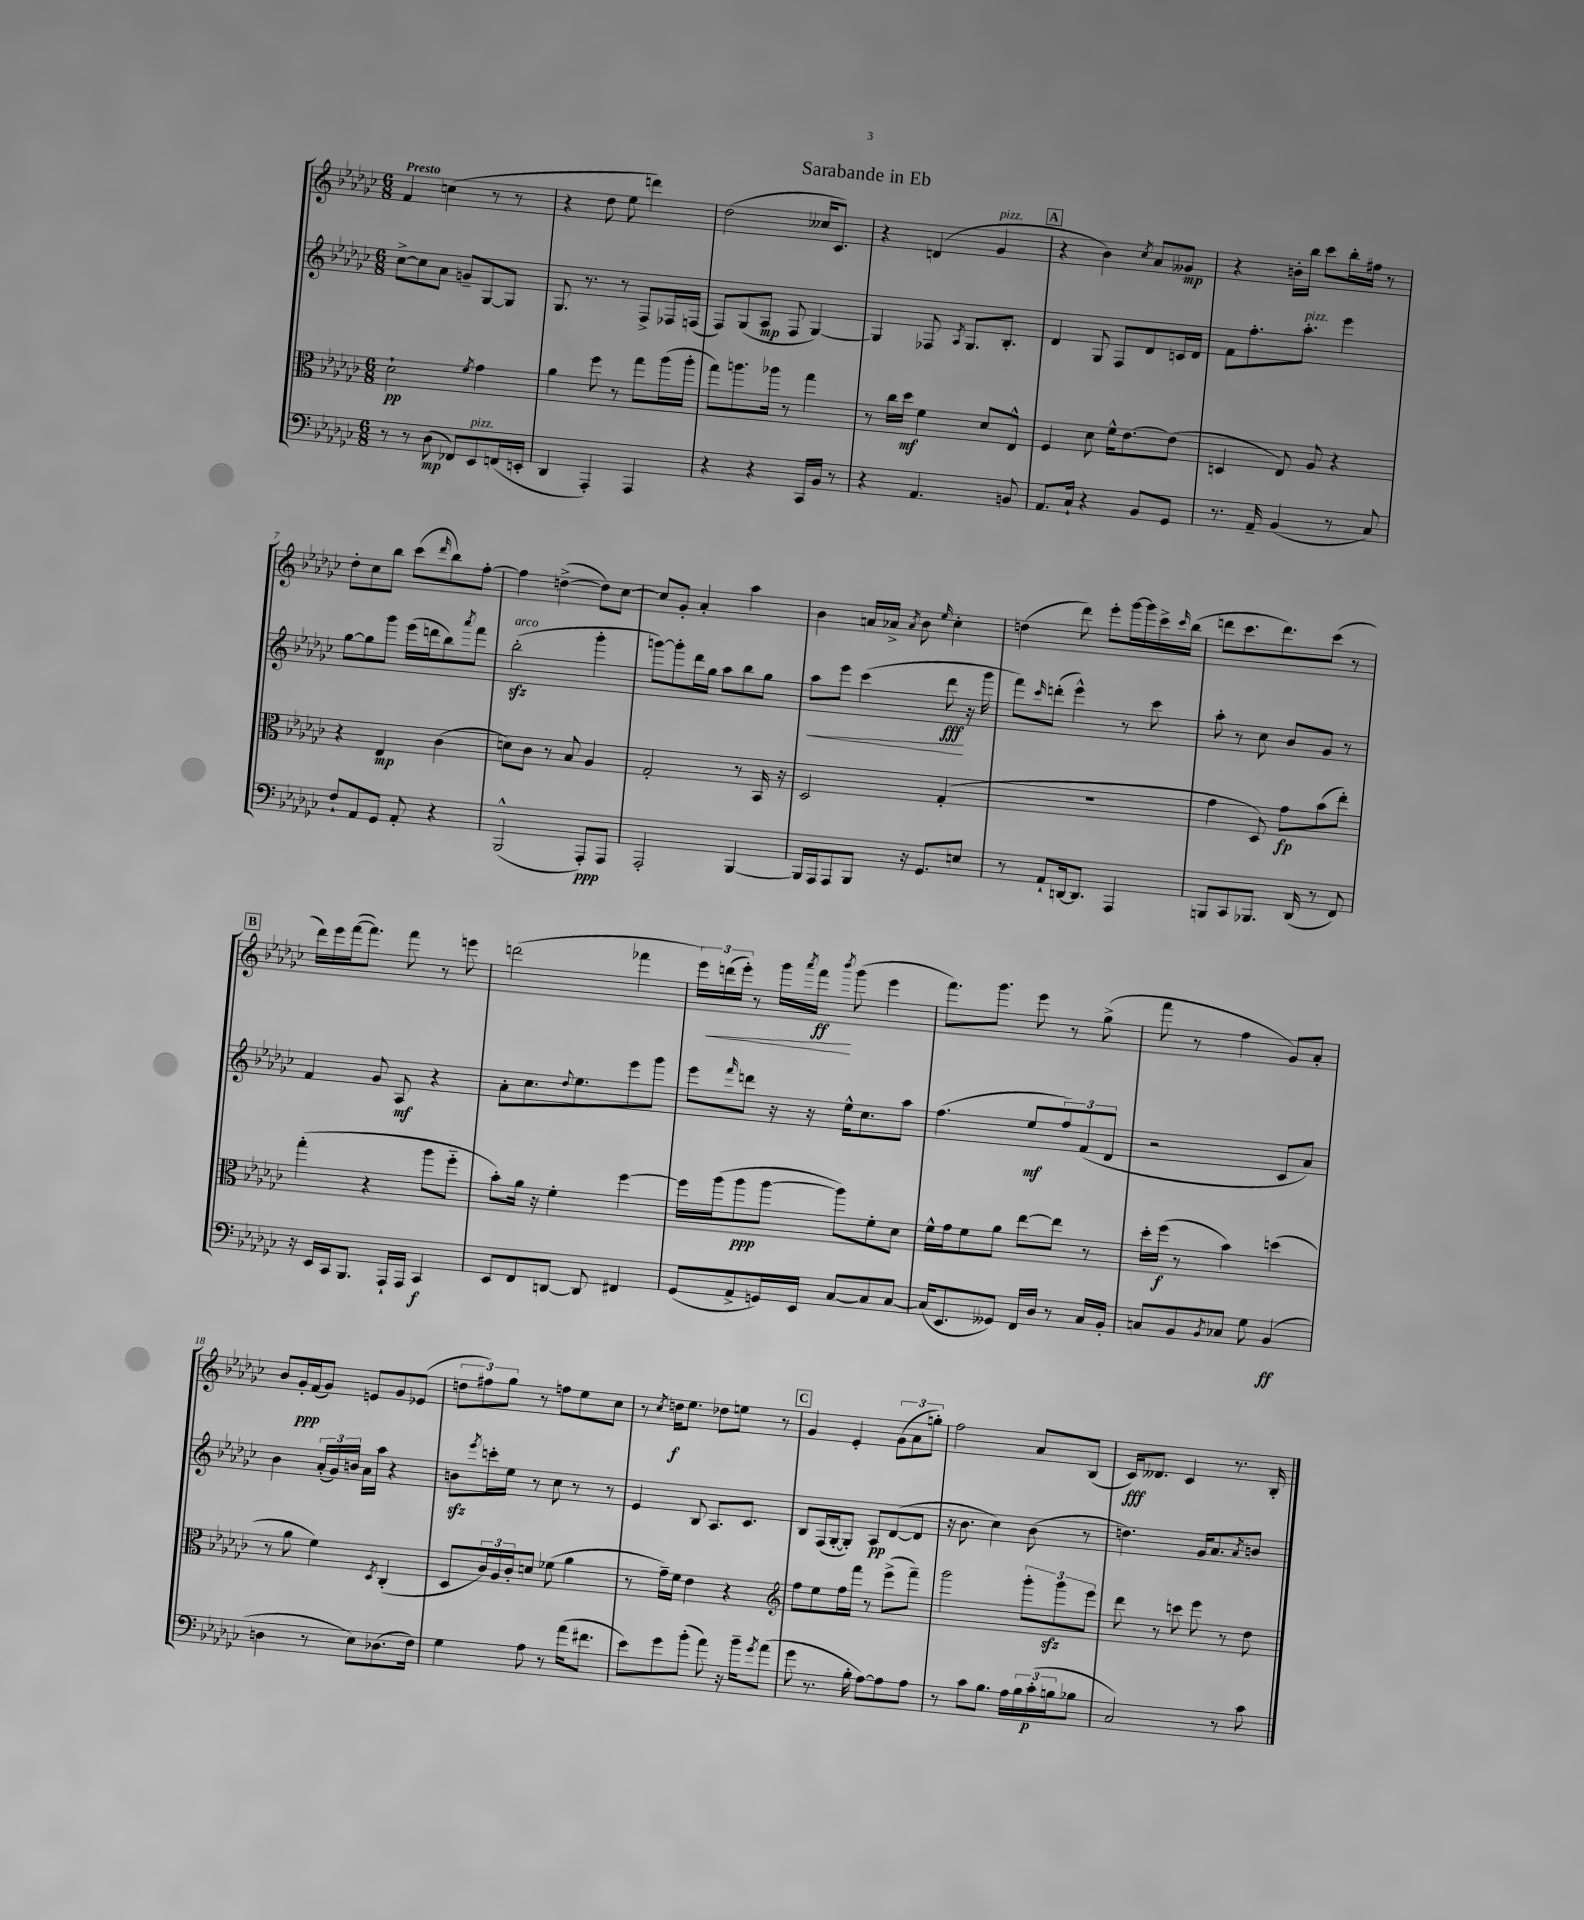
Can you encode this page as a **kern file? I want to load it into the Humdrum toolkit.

**kern	**dynam	**kern	**dynam	**kern	**dynam	**kern	**dynam
*part4	*part4	*part3	*part3	*part2	*part2	*part1	*part1
*staff4	*staff4	*staff3	*staff3	*staff2	*staff2	*staff1	*staff1
*clefF4	*	*clefC3	*	*clefG2	*	*clefG2	*
*k[b-e-a-d-g-c-]	*	*k[b-e-a-d-g-c-]	*	*k[b-e-a-d-g-c-]	*	*k[b-e-a-d-g-c-]	*
*M6/8	*	*M6/8	*	*M6/8	*	*M6/8	*
=1	=1	=1	=1	=1	=1	=1	=1
!	!	!	!	!	!	!LO:TX:a:B:t=Presto	!
8r	.	2d-`\	pp	[8cc-^\L	.	4f/	.
8r	.	.	.	8cc-\]	.	.	.
(8D-\	mp	.	.	8a-\J	.	(4ccn\	.
8FF-X/L)	.	.	.	8gn~/L	.	.	.
.	.	8qf/	.	.	.	.	.
!LO:TX:a:i:t=pizz.	!	!	!	!	!	!	!
8EE-/	.	4g-\	.	[8G-/	.	8r	.
(16FFn/L	.	.	.	8G-/J]	.	8r	.
16EEn'/JJ	.	.	.	.	.	.	.
=2	=2	=2	=2	=2	=2	=2	=2
4DD-/	.	4a-\	.	8.G-/	.	4r	.
.	.	.	.	8.r	.	.	.
4AAA-'/)	.	8ff\	.	.	.	8dd-\	.
.	.	8r	.	8r	.	8ee-\	.
4AAA-/	.	8gg-\L	.	8F^/L	.	4dddn\)	.
.	.	(16aa-\L	.	16F-X/L	.	.	.
.	.	16aa-'\JJ	.	(16Fn/JJ	.	.	.
=3	=3	=3	=3	=3	=3	=3	=3
4r	.	8gg-\L)	.	8F/L)	.	(2dd-\	.
.	.	8.aan\	.	(8G-/	.	.	.
4r	.	.	.	8A-/J	mp	.	.
.	.	16aa-X\Jk	.	.	.	.	.
.	.	8r	.	8F/	.	.	.
16CC-/LL	.	4gg-\	.	[4G-/)	.	16cc--X/KL	.
16BB-/JJ	.	.	.	.	.	8.c-/J)	.
8r	.	.	.	.	.	.	.
=4	=4	=4	=4	=4	=4	=4	=4
4r	.	8r	.	4G-/]	.	4r	.
.	.	16cc-\LL	.	.	.	.	.
.	.	16dd-\JJ	mf	.	.	.	.
4.AA-/	.	4f\	.	8F-X/	.	(4dn/	.
.	.	.	.	8qA-/	.	.	.
.	.	.	.	8.G-/L	.	.	.
!	!	!	!	!	!	!LO:TX:a:i:t=pizz.	!
.	.	8d-/L	.	.	.	4g-/	.
.	.	.	.	8.B-'/J	.	.	.
8BBn/	.	8E-^^/J	.	.	.	.	.
!!LO:REH:place=s1:t=A
=5	=5	=5	=5	=5	=5	=5	=5
8.AA-/L	.	4F/	.	4d-/	.	4r	.
16C-`/Jk	.	.	.	.	.	.	.
4r	.	8d-\	.	8G-/	.	4b-\)	.
.	.	16f^^\KL	.	8F/L	.	.	.
.	.	[8.e-\	.	.	.	.	.
.	.	.	.	.	.	8qcc-/	.
8BB-/L	.	.	.	8d-/	.	8a-/L	.
8GG-/J	.	(8e-\J]	.	16cn/L	.	8g--X/J	mp
.	.	.	.	16d-/JJ	.	.	.
=6	=6	=6	=6	=6	=6	=6	=6
8.r	.	4Dn/	.	8f\L	.	4r	.
.	.	.	.	8.ff'\	.	.	.
16AA-~/	.	.	.	.	.	.	.
(4BB-/	.	8E-/)	.	.	.	16bn'\LL	.
!	!	!	!	!LO:TX:a:i:t=pizz.	!	!	!
.	.	.	.	8.aa-'\J	.	16bb-\JJ	.
.	.	8A-/	.	.	.	8ccc-\L	.
8r	.	4r	.	4eee-\	.	16bb-'\L	.
.	.	.	.	.	.	16ff#X\JJ	.
8C-/)	.	.	.	.	.	8r	.
!!LO:LB:g=z
=7	=7	=7	=7	=7	=7	=7	=7
8F`/L	.	4r	.	[8gg-\L	.	8dd-'\L	.
8AA-/	.	.	.	8gg-\]	.	8cc-\	.
8GG-/J	.	4E-/	mp	8ggg-\J	.	8bb-\J	.
8AA-'/	.	.	.	(16eee-\LL	.	(8ccc-\L	.
.	.	.	.	16dddn\J	.	.	.
.	.	.	.	.	.	16qqddd-/	.
4r	.	(4c-\	.	8bb-\)	.	8bb-\)	.
.	.	.	.	8qaaa-/	.	.	.
.	.	.	.	8fff\J	.	[8ff'\J	.
=8	=8	=8	=8	=8	=8	=8	=8
!	!	!	!	!LO:TX:a:i:t=arco	!	!	!
(2BBB-^^/	.	8dn\L)	.	(2bb-zz'\	.	4ff\]	.
.	.	8c-\J	.	.	.	.	.
.	.	8r	.	.	.	([4ddn^\	.
.	.	8B-/	.	.	.	.	.
8AAA-'/L)	ppp	4A-/	.	4ggg-'\	.	8dd\L])	.
8AAA-/J	.	.	.	.	.	[8cc-\J	.
=9	=9	=9	=9	=9	=9	=9	=9
2AAA-'/	.	2G-'/	.	[8gggn\L)	.	8cc-/L]	.
.	.	.	.	8ggg'\]	.	8g-'/J	.
.	.	.	.	16ddd-\L	.	4a-'/	.
.	.	.	.	16gg-\JJ	.	.	.
.	.	.	.	8aa-\L	.	.	.
[4BBB-/	.	8r	.	8bb-\	.	4aa-\	.
.	.	16BB-/	.	8gg-\J	.	.	.
.	.	16r	.	.	.	.	.
=10	=10	=10	=10	=10	=10	=10	=10
!	!	!	!	!	!LO:HP:b	!	!
16BBB-/LL]	.	2D-/	.	8aa-\L	<	4b-\	.
16AAA-/J	.	.	.	.	.	.	.
8AAA-/	.	.	.	8eee-\J	.	.	.
8BBB-/J	.	.	.	(4ccc-\	.	16an/LL	.
.	.	.	.	.	.	16a-X^/JJ	.
.	.	.	.	.	.	8qa-/	.
16r	.	.	.	.	.	8b-\	.
8.GG-/L	.	.	.	.	.	.	.
.	.	.	.	.	.	16qqee-/	.
.	.	(4G-'/	.	8ddd-\	fff	4cc-'\	.
8En/J	.	.	.	16r	[	.	.
.	.	.	.	16ggg-\	.	.	.
=11	=11	=11	=11	=11	=11	=11	=11
8r	.	2.r	.	8fff\L)	.	(4ddn\	.
.	.	.	.	16qqccc-/	.	.	.
8AA-`/L	.	.	.	(8dddn'\J	.	.	.
[16DDn/k	.	.	.	4eee-^^\)	.	8ddd-\)	.
8.DD/J]	.	.	.	.	.	.	.
.	.	.	.	.	.	8eee-'\L	.
4AAA-/	.	.	.	8r	.	[16ggg-\L	.
.	.	.	.	.	.	16ggg-\]	.
.	.	.	.	8ccc-\	.	16ccc-^\	.
.	.	.	.	.	.	16qqccc-/	.
.	.	.	.	.	.	(16bb-\JJ	.
=12	=12	=12	=12	=12	=12	=12	=12
8BBBn/L	.	4g-\	.	8aa-'\	.	8dddn\L	.
8CC-/	.	.	.	8r	.	8.ccc-\	.
8.BBB-X/J	.	8D-/)	.	8cc-\	.	.	.
.	.	.	.	.	.	8.ddd\)	.
.	.	8g-\L	fp	8b-/L	.	.	.
(16DD-/	.	.	.	.	.	.	.
8r	.	(8b-\	.	8g-/J	.	(8ccc-\J	.
8FF/)	.	8ee-'\J)	.	8r	.	8r	.
!!LO:LB:g=z
!!LO:REH:place=s1:t=B
=13	=13	=13	=13	=13	=13	=13	=13
16r	.	(4gg-'\	.	4f/	.	16ddd-\LL)	.
16EE-/LL	.	.	.	.	.	16eee-\	.
16CC-/J	.	.	.	.	.	([16fff\J	.
8.BBB-/J	.	.	.	.	.	8.fff\J])	.
.	.	4r	.	8g-/	.	.	.
16AAA-`/LL	.	.	.	8A-/	mf	8fff\	.
16AAA-/JJ	.	.	.	.	.	.	.
4CC-/	f	8aa-\L	.	4r	.	8r	.
.	.	8ff\J	.	.	.	8eeen\	.
=14	=14	=14	=14	=14	=14	=14	=14
8EE-/L	.	8b-'\L)	.	8a-'\L	.	(2dddn\	.
8FF/	.	16a-\Jk	.	8.cc-\	.	.	.
.	.	16r	.	.	.	.	.
[8DDn/J	.	4f'\	.	.	.	.	.
.	.	.	.	8qqdd-/	.	.	.
.	.	.	.	8.ee-\	.	.	.
8DD/]	.	.	.	.	.	.	.
4FF#X/	.	[4ff\	.	8eee-\	.	4fff-X\	.
.	.	.	.	8ggg-\J	.	.	.
=15	=15	=15	=15	=15	=15	=15	=15
(8GG-/L	.	16ff\LL]	.	8eee-\L	.	24eee-\LL)	.
!	!	!	!	!	!	!	!LO:HP:b
.	.	.	.	.	.	(24dddn\	<
.	.	(16aa-\J	.	.	.	.	.
.	.	.	.	.	.	24eee-'\JJ)	.
.	.	.	.	16qqfff/	.	.	.
8AA-^/	.	8aa-\	ppp	8dddn\J	.	8r	.
16GGn/L)	.	[8aa-\J	.	16r	.	16ggg-\LL	.
.	.	.	.	.	.	8qaaa-/	.
16EE-/JJ	.	.	.	16r	.	16fff\JJ	ff
.	.	.	.	.	.	8qbbb-/	.
[8C-/L	.	8aa-\L])	.	16ee-^^\KL	.	(8ggg-\	[
.	.	.	.	8.cc-\	.	.	.
8C-/]	.	8f'\	.	.	.	4eee-\	.
[8C-/J	.	8d-\J	.	8aa-\J	.	.	.
=16	=16	=16	=16	=16	=16	=16	=16
(16C-/KL]	.	16f^^\LL	.	(4.ff\	.	8.fff\L)	.
8.EE-/	.	16g-\J	.	.	.	.	.
.	.	8f\	.	.	.	.	.
.	.	.	.	.	.	8.ggg-\J	.
8GG--X/J)	.	8a-\J	.	.	.	.	.
16FF/LL	.	[8ee-\L	.	8ee-/L	mf	8eee-\	.
16D-/JJ	.	.	.	.	.	.	.
8r	.	8ee-\J]	.	12ff/)	.	8r	.
.	.	.	.	(12f/	.	.	.
16C-/LL	.	8r	.	.	.	(8gg-^\	.
.	.	.	.	12d-/J	.	.	.
16BB-'/JJ	.	.	.	.	.	.	.
=17	=17	=17	=17	=17	=17	=17	=17
8Cn/L	.	16dd-'\LL	.	2r	.	8fff\	.
.	.	(16ff\JJ	f	.	.	.	.
8BB-/	.	8r	.	.	.	8r	.
8qBB-/	.	.	.	.	.	.	.
8C-X/J	.	4b-\)	.	.	.	4ff\	.
8G-\	.	.	.	.	.	.	.
(4BB-/	ff	(4ddn\	.	8c-/L	.	8g-/L)	.
.	.	.	.	8a-/J)	.	8a-'/J	.
!!LO:LB:g=z
=18	=18	=18	=18	=18	=18	=18	=18
4Dn\	.	8r	.	4b-\	.	8b-/L	.
.	.	8a-\	.	.	.	16g-'/L	ppp
.	.	.	.	.	.	(16f/J	.
8r	.	4f\)	.	(24a-'/LL	.	8g-/J)	.
.	.	.	.	24g-/)	.	.	.
.	.	.	.	24bn/JJ	.	.	.
8E-\L)	.	.	.	16a-\LL	.	8en/L	.
.	.	.	.	16aa-\JJ	.	.	.
.	.	8qD-/	.	.	.	.	.
(8.D-X\	.	(4C-'/	.	4r	.	8g-/	.
.	.	.	.	.	.	(8e-X/J	.
16F\Jk)	.	.	.	.	.	.	.
=19	=19	=19	=19	=19	=19	=19	=19
4G-\	.	8D-/L	.	8bnzz\L	.	12ddn\L	.
.	.	.	.	.	.	12ff#X\)	.
.	.	.	.	8qeee-/	.	.	.
.	.	24c-/L)	.	16cccn'\L	.	.	.
.	.	24A-/	.	.	.	12gg-\J	.
.	.	.	.	16ee-\JJ	.	.	.
.	.	24c-'/J	.	.	.	.	.
8A-\	.	8dn/J	.	8r	.	8r	.
8r	.	(8f-X\	.	8cc-\	.	8ffn\L	.
(16a-\KL	.	4a-\	.	8r	.	8ee-\	.
8.f#X\J	.	.	.	.	.	.	.
.	.	.	.	8r	.	8cc-\J	.
=20	=20	=20	=20	=20	=20	=20	=20
8e-\L)	.	8r	.	4e-/	.	8r	.
.	.	.	.	.	.	8qcc-/	.
8g-\	.	16g-~\LL)	.	.	.	16ddn\KL	f
.	.	16f\JJ	.	.	.	8.ee-\J	.
(8b-'\J	.	4e-\	.	8B-/	.	.	.
8a-\)	.	.	.	8.A-/L	.	8dd-X\L	.
16r	.	4r	.	.	.	8een\J	.
16b-~\KL	.	.	.	8.c-/J	.	.	.
8qg-/	.	.	.	.	.	.	.
(8a-\J	.	.	.	.	.	8r	.
!!LO:REH:place=s1:t=C
=21	=21	=21	=21	=21	=21	=21	=21
*	*	*clefG2	*	*	*	*	*
8g-\	.	8ff\L	.	8B-/L	.	4g-/	.
8.r	.	8ee-\	.	(16F/L	.	.	.
.	.	.	.	[16G-'/J	.	.	.
.	.	16ff\L	.	8G-'/J])	.	4e-'/	.
16B-'\	.	16fff\JJ	.	.	.	.	.
[8A-\L)	.	8r	.	8A-/L	pp	.	.
8A-\]	.	(8eee-^\L	.	([8d-/	.	(12g-\L	.
.	.	.	.	.	.	12a-\	.
8A-\J	.	8fff~\J)	.	8d-/J]	.	.	.
.	.	.	.	.	.	12ggn'\J)	.
=22	=22	=22	=22	=22	=22	=22	=22
8r	.	2ggg-\	.	16r	.	2ff\	.
.	.	.	.	8.b-\	.	.	.
8c-\L	.	.	.	.	.	.	.
8.B-\J	.	.	.	4cc-\)	.	.	.
16A-\LL	.	.	.	.	.	.	.
24B-\	.	12ggg-'\L	.	(8b-\	.	8a-/L	.
(24c-'\	p	.	.	.	.	.	.
24Bn\J	.	12ggg-zz\	.	.	.	.	.
8B-X\J	.	.	.	8r	.	(8B-/J	.
.	.	12eee-\J	.	.	.	.	.
=23	=23	=23	=23	=23	=23	=23	=23
2C-/)	.	8ddd-\	.	4.ddn\)	.	16c-/KL)	fff
.	.	.	.	.	.	8.d--X/J	.
.	.	8r	.	.	.	.	.
.	.	8cccn\	.	.	.	4c-/	.
.	.	8eee-\	.	16g-/KL	.	.	.
.	.	.	.	8.a-/	.	.	.
8r	.	8r	.	.	.	8.r	.
.	.	.	.	8qa-/	.	.	.
8c-\	.	8dd-\	.	8bn/J	.	.	.
.	.	.	.	.	.	16B-'/	.
==	==	==	==	==	==	==	==
*-	*-	*-	*-	*-	*-	*-	*-
